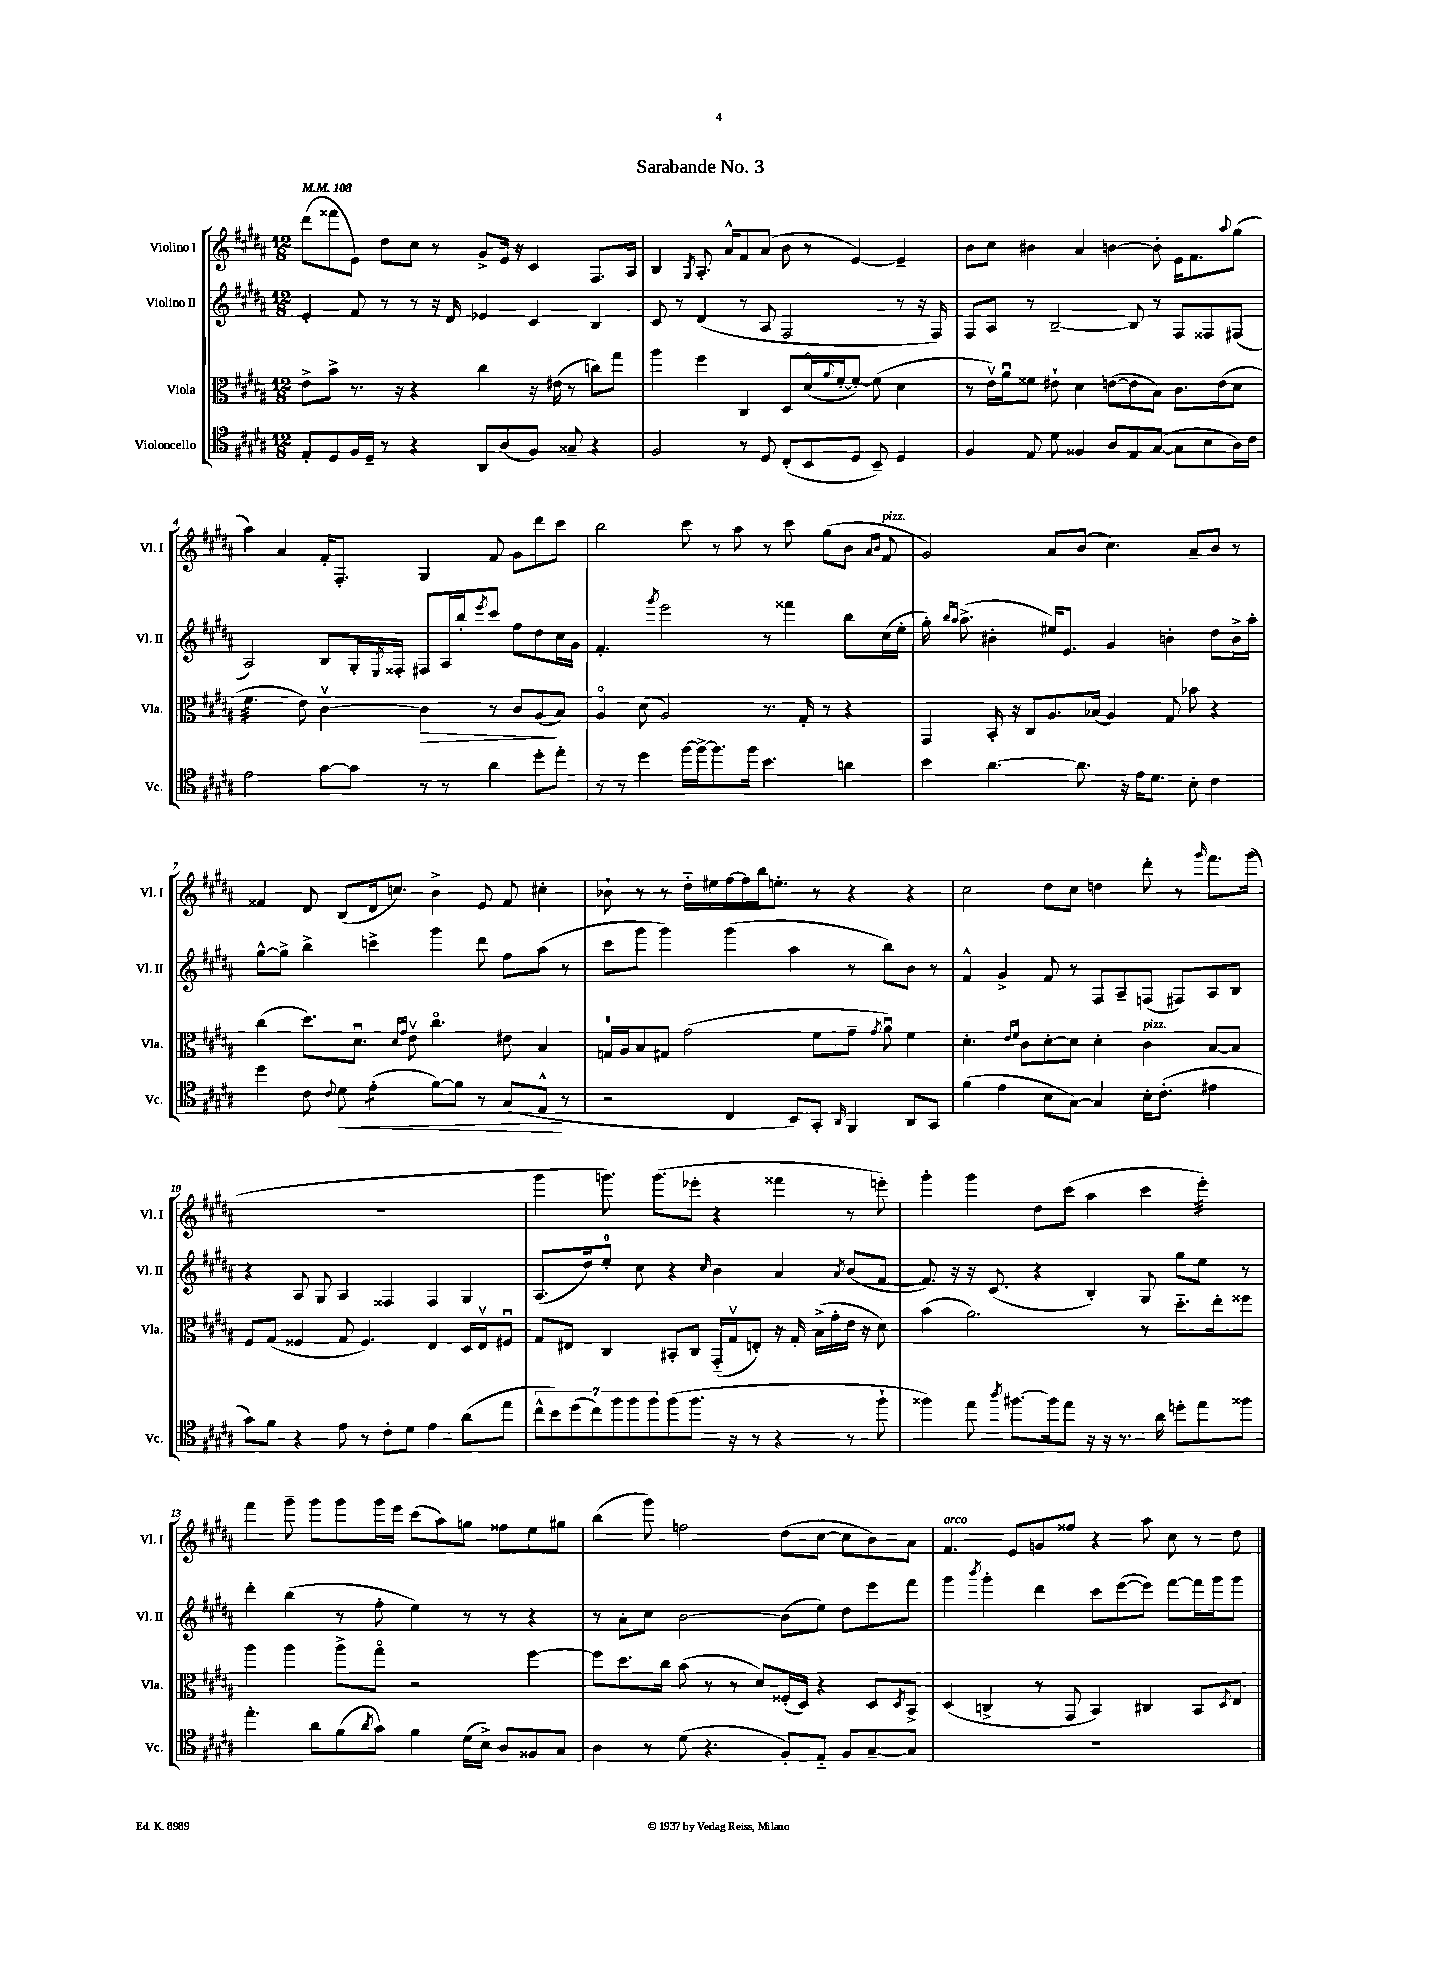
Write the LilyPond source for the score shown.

\header { title = "Sarabande No. 3" }
<<
\new StaffGroup <<
\new Staff = "s0" \with { instrumentName = "Violino I" shortInstrumentName = "Vl. I" } {
    \clef treble \key b \major \numericTimeSignature \time 12/8 \tempo 4 = 108
    dis'''8( fisis'''8 e'8) dis''8 cis''8 r8 gis'8-> e'16 r16 cis'4 fis8. ais16 |
    b4 \acciaccatura { gis8 } ais8.-. ais'16-^ fis'8 ais'8( b'8 r8 e'4~) e'4-- |
    b'8 cis''8 bis'4 ais'4 b'4~ b'8-. e'16 fis'8. \appoggiatura { ais''8 } gis''8( |
    ais''4) ais'4 fis'16-. fis8.-. gis4 fis'8 gis'8 dis'''8 cis'''8 |
    b''2 cis'''8 r8 ais''8 r8 cis'''8 gis''8( b'8 \grace { ais'16 b'16 } fis'8^\markup { \italic "pizz." } |
    gis'2) ais'8 b'8( cis''4.) ais'8-- b'8 r8 |
    fisis'4 dis'8 b8( dis'16 c''8.) b'4-> e'8 fisis'8 cis''4-. |
    bes'8-! r8 r8 dis''16-_ eis''16 fis''16~ fis''16 b''16 e''8.-. r8 r4 r4 |
    cis''2 dis''8 cis''8 d''4 dis'''8-. r8 \grace { gis'''16 } fis'''8. gis'''16( |
    R1. |
    gis'''4 g'''8.) g'''8.( ees'''8-. r4 fisis'''4 r8 e'''8-.) |
    gis'''4-. gis'''4 dis''8 cis'''8( ais''4 cis'''4 e'''4:32-.) |
    fis'''4 gis'''8-- gis'''8 gis'''8 gis'''16 e'''16 cis'''8( ais''8) g''8 fisis''8 e''8 gis''8 |
    b''4( gis'''8) f''2 dis''8( cis''8~ cis''8 b'8) ais'8 |
    fis'4.^\markup { \italic "arco" } e'8 g'8 fisis''8 r4 ais''8 cis''8 r8 dis''8 \bar "|." |
}
\new Staff = "s1" \with { instrumentName = "Violino II" shortInstrumentName = "Vl. II" } {
    \clef treble \key b \major \numericTimeSignature \time 12/8
    e'4-. fis'8 r8 r8 r16 dis'16 ees'4 cis'4 b4 |
    cis'8 r8 dis'4( r8 ais8 fis2 r8 r16 fis16) |
    fis8 ais8 r8 b2~-- b8 r8 fis8 fisis8 fis8( |
    ais2) b8 gis16-. \acciaccatura { e8 } fisis16-. fis8 ais16 b''16-. \acciaccatura { e'''8 } cis'''8 fis''8 dis''8 cis''16 gis'16 |
    fis'4.-. \acciaccatura { gis'''8 } e'''2 r8 fisis'''4 b''8 cis''16( e''16-. |
    gis''16-.) \grace { b''16 ais''16 } ais''8.->( bis'4-. eis''16) e'8. gis'4 b'4-. dis''8 b'16-> ais''16-. |
    gis''8~-^ gis''8-> b''4-> c'''4-> gis'''4 dis'''8 fis''8 ais''8( r8 |
    cis'''8 gis'''8 gis'''4) gis'''4( ais''4 r8 b''8) b'8 r8 |
    fis'4-^ gis'4-> fis'8 r8 fis8 ais8-- f8( fis8) ais8 b8 |
    r4 ais8 gis8 ais4 fisis4 fisis4 gis4 |
    ais8.( dis''16) e''8-0-. cis''8 r4 \grace { cis''16 } b'4 ais'4 \acciaccatura { ais'8 } b'8( fis'8~ |
    fis'8.) r16 r16 cis'8.( r4 b4-.) gis8 gis''8 e''8 r8 |
    dis'''4-. b''4( r8 fis''8-. e''4) r8 r8 r4 |
    r8 ais'8-. cis''8 b'2~ b'8( e''8) dis''8 e'''8 fis'''8 |
    gis'''4 \acciaccatura { b'''8 } gis'''4-. dis'''4 cis'''8 e'''8~( e'''8) fis'''8~ fis'''16 gis'''16 gis'''8 \bar "|." |
}
\new Staff = "s2" \with { instrumentName = "Viola" shortInstrumentName = "Vla." } {
    \clef alto \key b \major \numericTimeSignature \time 12/8
    e'8-> b'8-> r8. r16 r4 cis''4 r16 eis'16( r8 c''8) gis''8 |
    ais''4 fis''4 cis4 dis8 dis'16\flageolet( \appoggiatura { ais'8 } fis'16~-. fis'8~-.) fis'8( dis'4 |
    r8 e'16\upbow) ais'16\downbow fisis'8 eis'8-! dis'4 e'8~( e'8 b8) cis'8. e'16( dis'8 |
    fis'4.:32 e'8) cis'4~\upbow cis'4\> r8 cis'8 ais8\!( b8) |
    ais4\flageolet dis'8( ais2) r8. gis16-. r8 r4 |
    gis,4 b,16-. r16 cis8 ais8. bes16( ais4) gis8 bes'8 r4 |
    cis''4( dis''8.) dis'8.\downbow \grace { dis'16 gis'16 } e'8\upbow cis''4.\flageolet eis'8 b4 |
    g16-0 ais16 b8 gis8 gis'2( fis'8 gis'8-- \acciaccatura { gis'8 } ais'8\downbow) fis'4 |
    dis'4.-. \grace { e'16 fis'16 } cis'8 dis'8~-. dis'8 dis'4-. cis'4^\markup { \italic "pizz." } b8~ b8 |
    fis8 gis8( fisis4 gis8 fisis4.) e4 dis16 e16\upbow fis8\downbow |
    gis8 eis8 cis4 bis,8-. cis8 gis,16-_( gis16\upbow e8-.) r16 gis16-. b16->( gis'16-. e'16 r16 dis'8) |
    b'4( ais'2.) r8 dis''8.-_ e''16-. fisis''8 |
    ais''4 ais''4 ais''8-> gis''8\flageolet r2 fis''4~ |
    fis''8 dis''8. cis''16 b'8( r8 r8 dis'8) fisis16-.( dis16) r4 dis8 \acciaccatura { dis8 } b,8-> |
    dis4( c4-> r8 gis,8 b,4) cis4 b,8 \acciaccatura { dis8 } e8 \bar "|." |
}
\new Staff = "s3" \with { instrumentName = "Violoncello" shortInstrumentName = "Vc." } {
    \clef tenor \key b \major \numericTimeSignature \time 12/8
    e8-. dis8 fis16 dis16-- r8 r4 ais,8 ais8( fis8) gisis8-- r4 |
    fis2 r8 dis8 cis8-.( b,8 dis8 b,8--) dis4 |
    fis4 e8 dis'8 fisis4 ais8 e8 gis8~( gis8 b8 ais16) cis'16 |
    e'2 gis'8~ gis'8 r8 r8 ais'4 dis''8-. e''8-. |
    r8 r8 dis''4 fis''16~ fis''16~-> fis''8. fis''16 b'4. a'4 |
    b'4 ais'4.~ ais'8. r16 e'16 dis'8. b8-. cis'4 |
    dis''4 cis'8 \appoggiatura { cis'8 } dis'8\< e'4:8-.( fis'8~) fis'8 r8 gis8( e8-^\! r8 |
    r2 cis4 b,8) gis,8-. \grace { ais,16 } fis,4 ais,8 gis,8 |
    fis'4( e'4 b8 gis8~) gis4 b16-. cis'8.-.( eis'4 |
    gis'8) fis'8 r4 e'8 r8 cis'8-. dis'8 e'4 ais'8( e''8 |
    \tuplet 7/4 { cis''8-^ b'8) dis''8( cis''8) fis''8 fis''8 fis''8 } fis''8( fis''8. r16 r8 r4 r8 fis''8-! |
    fisis''4) e''8 \acciaccatura { ais''8 } fis''8.~ fis''16 e''8 r16 r16 r8. ais'16 d''8-. e''8 fisis''8 |
    e''4.-. ais'8 fis'8( \acciaccatura { ais'8 } gis'8) fis'4 dis'16( b16->) ais8 fisis8 gis8 |
    ais4 r8 dis'8( r4. fis8-.) e8-_ fis8 gis8~-- gis8 |
    R1. \bar "|." |
}
>>
>>
